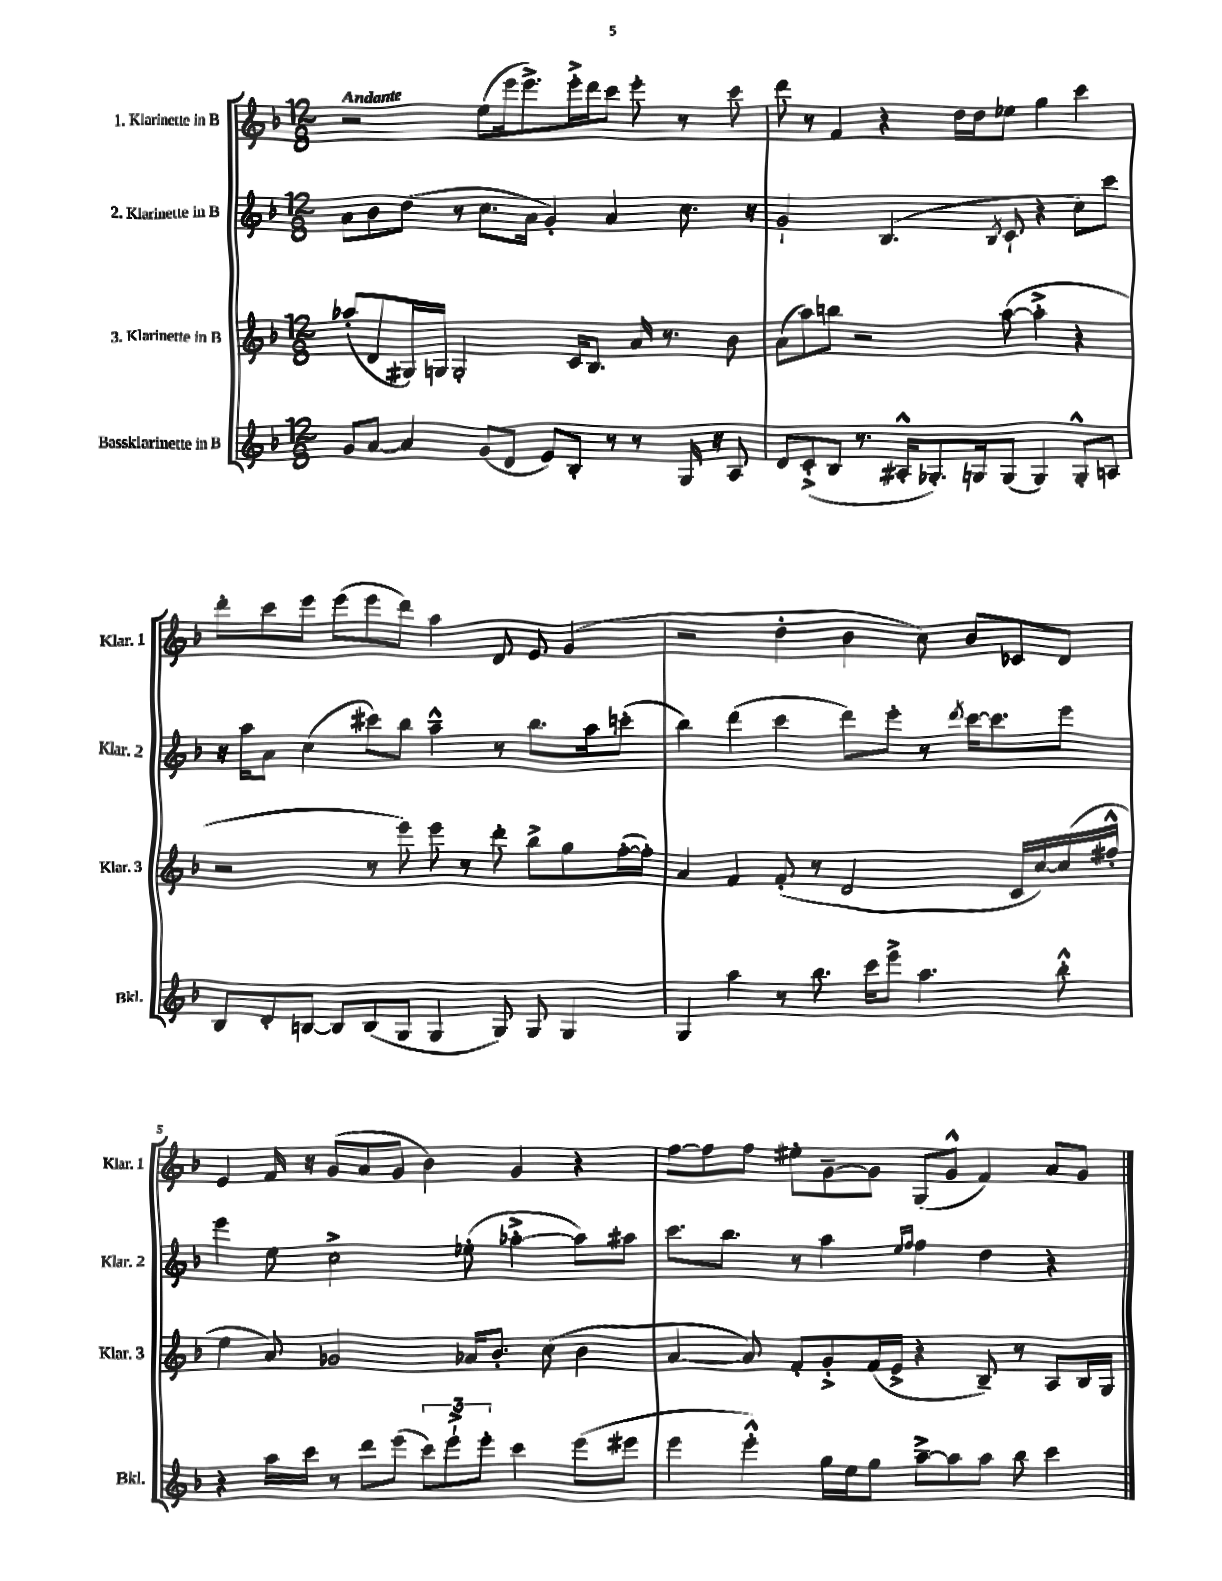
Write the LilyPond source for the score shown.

<<
\new StaffGroup <<
\new Staff = "s0" \with { instrumentName = "1. Klarinette in B" shortInstrumentName = "Klar. 1" } {
    \clef treble \key f \major \numericTimeSignature \time 12/8 \tempo "Andante"
    r2 e''8( e'''16 e'''8.->) e'''16-.-> d'''16 c'''8 e'''8-. r8 c'''8 |
    d'''8 r8 f'4 r4 d''16 d''16 ees''8 g''4 c'''4 |
    d'''8-. c'''8 e'''8 e'''8( e'''8 d'''8) a''4 d'8 e'8 g'4( |
    r2 d''4-. bes'4 c''8) bes'8 ces'8 d'8 |
    e'4 f'16 r16 g'8( a'8 g'8 bes'4) g'4 r4 |
    f''8~ f''8 f''8 eis''8-. g'8~-- g'8 g8( g'8-^ f'4) a'8 g'8 \bar "|." |
}
\new Staff = "s1" \with { instrumentName = "2. Klarinette in B" shortInstrumentName = "Klar. 2" } {
    \clef treble \key f \major \numericTimeSignature \time 12/8
    a'8 bes'8 d''8( r8 c''8. a'16 g'4-.) a'4 c''8. r16 |
    g'2-! bes4.( \acciaccatura { bes8 } c'8-! r4 c''8) c'''8 |
    r16 a''16 a'8 c''4( cis'''8) bes''8 a''4---^ r8 bes''8. a''16 c'''8-.( |
    bes''4) d'''4( c'''4 d'''8) e'''8-. r8 \acciaccatura { d'''8 } c'''16~ c'''8. e'''8 |
    e'''4 e''8 c''2-> ees''8-.( aes''4~-.-> aes''8) ais''8 |
    c'''8. bes''8. r8 a''4 \grace { e''16 f''16 } f''4 d''4 r4 \bar "|." |
}
\new Staff = "s2" \with { instrumentName = "3. Klarinette in B" shortInstrumentName = "Klar. 3" } {
    \clef treble \key f \major \numericTimeSignature \time 12/8
    aes''8-.( d'8 gis16) g16 g2-. c'16 bes8. a'16 r8. bes'8 |
    a'8( a''8) b''8 r2 a''8~( a''4-.-> r4 |
    r2 r8 e'''8) e'''8 r8 d'''8-. bes''8-> g''8 f''16~-.( f''16-.) |
    a'4 f'4 f'8-.( r8 d'2 c'16 c''16~) c''16( fis''16-.-^ |
    e''4 a'8) ges'2 aes'16 bes'8.-. c''8( bes'4 |
    a'4~ a'8) f'8-. g'8-.-> f'16( e'16-> r4 bes8--) r8 a8 bes16 g16 \bar "|." |
}
\new Staff = "s3" \with { instrumentName = "Bassklarinette in B" shortInstrumentName = "Bkl." } {
    \clef treble \key f \major \numericTimeSignature \time 12/8
    g'8 a'8~ a'4 g'8( d'8 e'8) bes8-. r8 r8 g16 r16 a8 |
    d'8 c'8-.->( bes8 r8. ais16-.-^ ges8.-.) g16 g8( g4) g8-.-^ a8 |
    bes8 d'8-. b8~ b8 b8( g8 g4 g8) g8 g4 |
    g4 a''4 r8 bes''8. c'''16 e'''8-> a''4. bes''8-.-^ |
    r4 a''16 c'''16 r8 d'''8 e'''8( \tuplet 3/2 { c'''8) e'''8-!-> e'''8-. } c'''4 e'''8( eis'''8 |
    e'''4 e'''4-.-^) g''16 e''16 g''8 a''8~---> a''8 a''8 bes''8 c'''4 \bar "|." |
}
>>
>>
\layout { \context { \Score \override BarNumber.break-visibility = ##(#f #t #t) barNumberVisibility = #(every-nth-bar-number-visible 5) } }
